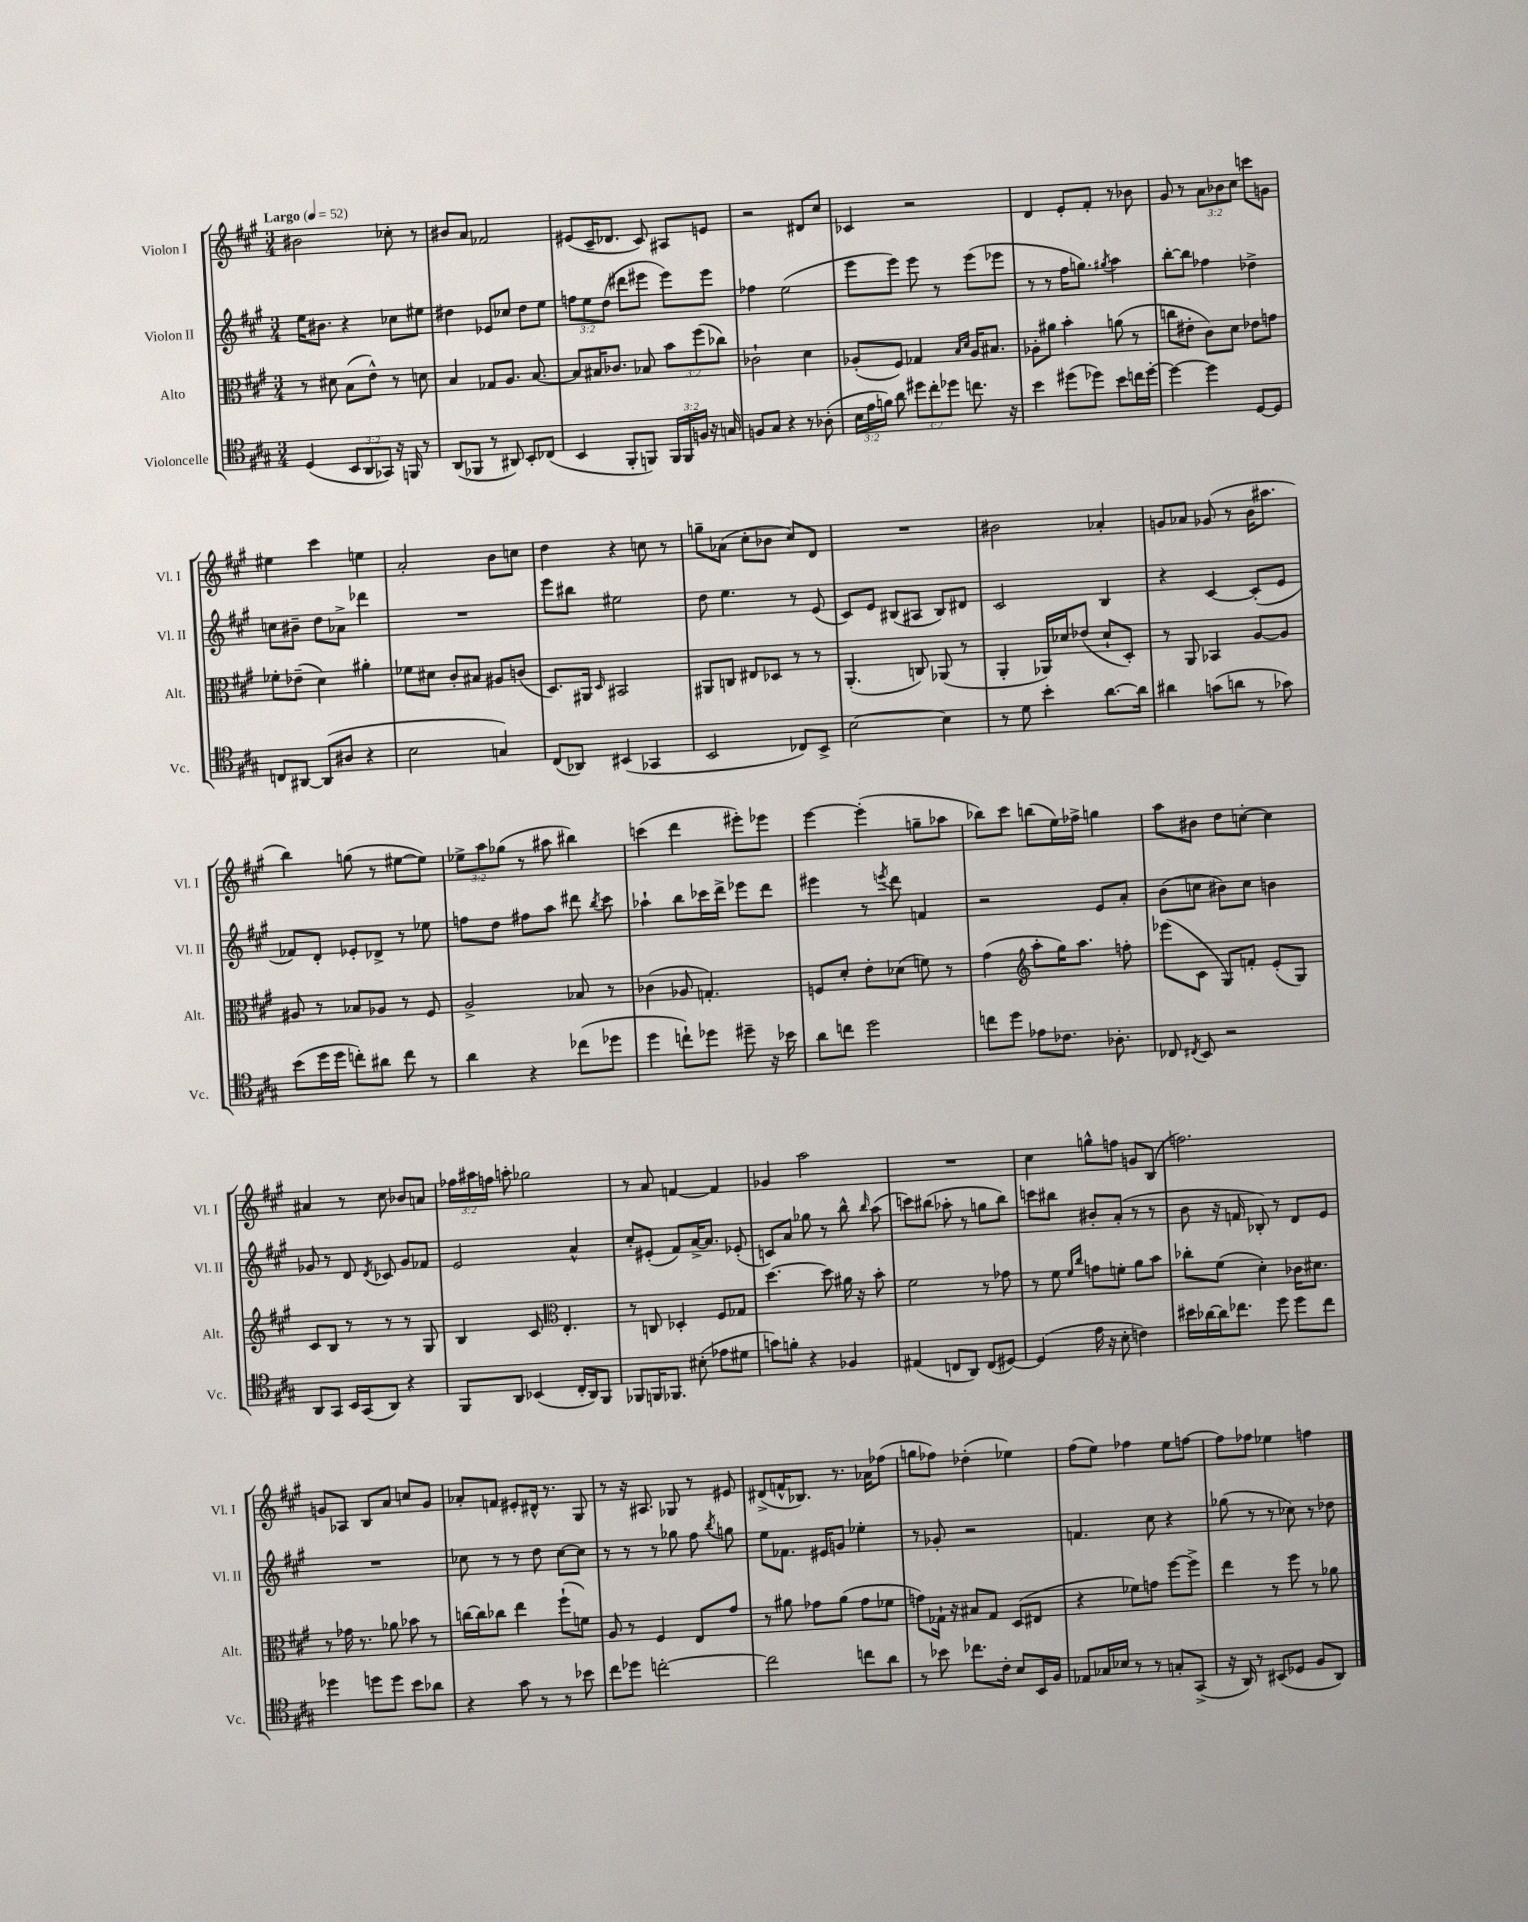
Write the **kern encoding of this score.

**kern	**kern	**kern	**kern
*staff4	*staff3	*staff2	*staff1
*clefC4	*clefC3	*clefG2	*clefG2
*k[f#c#g#]	*k[f#c#g#]	*k[f#c#g#]	*k[f#c#g#]
*M3/4	*M3/4	*M3/4	*M3/4
*MM52	*MM52	*MM52	*MM52
(4D	8r	16ee	2b#
.	.	8.b#	.
.	8d#	.	.
12BB	(8B	4r	.
12AA	.	.	.
.	8e^^)	.	.
12GG-)	.	.	.
16r	8r	8cc-	8cc-'
16FF	.	.	.
8r	8d	8ee#	8r
=	=	=	=
(8AA	4B	4dd#	8b#
8FF-	.	.	8a
8r	8G-	8e-	2f-
8AA#)	8.A	8cc-	.
8BB'	.	8dd#	.
.	[8.B	.	.
(8C-	.	8ee	.
=	=	=	=
4BB	8B]	12ff	(8e#
.	.	12ee	.
.	16B#	.	16c#~
.	.	(12dd	.
.	8.c-	.	8.d-
8FF#'	.	8ddd#	.
8FF)	8B-	8eee#	8c#)
24FF	12b	8eee#)	8A#
24FF	.	.	.
24F	(12ff#	.	.
16r	.	8eee#	8e
.	12cc-)	.	.
16G	.	.	.
=	=	=	=
8F	2c-`	4ff-	2r
8G#	.	.	.
4r	.	(2ee	.
8r	4d	.	8d#
(8A-'	.	.	8cc#
=	=	=	=
24B	(8A-'	8eee	4c-
24e	.	.	.
24f)	.	.	.
8a	8F#)	8eee)	.
12dd#	4G-	8eee	2r
12cc#'	.	.	.
.	.	8r	.
12dd-	.	.	.
.	16qqB	.	.
.	16qqd	.	.
8.cc	16A-	(8eee	.
.	8.B#	.	.
.	.	8eee-	.
16r	.	.	.
=	=	=	=
4b	8A-'	8r	4d
.	8a#	8r	.
(8dd#	4b'	16ff#	8e'
.	.	8.gg)	.
8dd-)	.	.	8f#'
.	.	8qgg#	.
8b	(8a	4aa	8r
16cc	8r	.	8b-
[16dd-'	.	.	.
=	=	=	=
4dd-_	8cc	[8bb'	8g#
.	8e#'	8bb]	8r
4dd-]	8c#)	4ff-	12a
.	.	.	12b-
.	8d	.	.
.	.	.	12cc#
[8D	8e-	4dd-^	8ccc
8D]	8g	.	8g
=	=	=	=
8C	8f-'	8cc	4ee#
[8AA#	(8e-~	8b#~	.
(8AA#]	4d)	8dd	4ccc#
8A#	.	8a-^	.
4r	4a#'	4ddd-	4ee
=	=	=	=
2B	8f-	2.r	2a'
.	8d#	.	.
.	8c#'	.	.
.	8B#	.	.
4G)	8A#	.	8b
.	(8c	.	8cc
=	=	=	=
(8C#	8.D)	8eee	4dd
8AA-)	.	8bb#	.
.	16AA#	.	.
.	16qqD	.	.
(4BB#	2BB#	2ee#	4r
4GG-	.	.	8cc
.	.	.	8r
=	=	=	=
2BB	8AA#	8dd	8gg~
.	8C	4.ee	(8a-
.	8E#	.	8cc#'
.	8D-	.	8b-
8C-)	8r	8r	8cc#)
8BB^	8r	(8e	8d
=	=	=	=
[2B	(4.AA'	8c#)	2.r
.	.	8e	.
.	.	(8B#	.
.	8C)	8A#	.
4B]	(8AA-	8B#)	.
.	8r	8d#	.
=	=	=	=
8r	4AA'	2c#	2b#
8d	.	.	.
4b'	16AA-)	.	.
.	16d-	.	.
.	(8e-	.	.
[8.a	8d-`	4B	4a-'
.	8D')	.	.
16a]	.	.	.
=	=	=	=
4a#	8r	4r	8g
.	8AA	.	8a-
(8g	4BB-	[4c#	(8g-
8a	.	.	8r
8r	[8A	(8c#']	16b
.	.	.	8.aa#
8g-)	8A]	8e	.
=	=	=	=
(8b	8A#	8f-)	4bb)
16dd	8r	8d'	.
16dd	.	.	.
8cc')	8B-	8e-'	(8gg
8a#	8A-	8d-^	8r
8cc	8r	8r	[8ee#
8r	8F#	8ee-	8ee#])
=	=	=	=
4a	2A^	8ff	12ee-^
.	.	.	12aa
.	.	8dd	.
.	.	.	(12gg-
4r	.	8ff#	8r
.	.	8aa	8aa#
(8cc-	8B-	8ddd#	4bb#)
.	.	8qbb	.
8dd-	8r	8ccc#	.
=	=	=	=
4dd	(4c-	4aa-`	(4ccc
8cc`)	8A-	8bb	4ddd
8dd-	4.G')	16ccc-	.
.	.	16ddd^	.
8dd#~	.	8eee-	8eee#')
16r	.	8ddd	8eee-
16b-	.	.	.
=	=	=	=
8a	8F	4eee#	[4eee
8cc	8d'	.	.
2dd	8e'	8r	(4eee']
.	.	8qeee	.
.	(8d-	8ddd	.
.	8f)	4f	8gg~
.	8r	.	8aa-
=	=	=	=
8cc	(4g#	2r	8bb-)
8dd	.	.	8ccc#
*	*clefG2	*	*
8e-	8aa'	.	(8bb
8.c-	16gg#)	.	16ee)
.	8.aa	.	16ff-^
.	.	8e	4gg
8.A-'	.	.	.
.	8ff'	8a'	.
=	=	=	=
8C-	(8eee-	(8b	8aa
8qC#	.	.	.
8BB	8c#	8cc	8b#
2r	8G#)	8b#)	8dd
.	8f'	8cc	[8cc'
.	(8e'	4b	4cc]
.	8G#)	.	.
=	=	=	=
8AA	8c#	8g-	4a#
8GG#	8B	8r	.
16BB	8r	8d	8r
(16GG#	.	.	.
.	.	8qd	.
8AA)	8r	8c-	8cc#
4r	8r	8g-	8b-
.	8G#	8f-	8a
=	=	=	=
8FF#	4B	2e	24ff-
.	.	.	24aa#
.	.	.	24ff
8AA	.	.	8aa'
(4BB-	8c#	.	2gg-
*	*clefC3	*	*
.	4.E'	.	.
16C#'	.	4a^^	.
16AA)	.	.	.
8FF#	.	.	.
=	=	=	=
8FF-	8r	8cc#'	8r
16FF	8C	(8e#'	8a
8.FF-	.	.	.
.	4D-'	8f#)	[4f
(8B#'	.	[16a^	.
.	.	8.a]	.
8e-	8F#	.	4f]
8d#	8G-	(8e-'	.
=	=	=	=
8g)	[4.dd	8c)	4g-
8f'	.	8a	.
4r	.	8gg-	2aa
.	8dd]	8r	.
4F-	16a#	8bb^^	.
.	16r	.	.
.	.	16qqbb	.
.	8b'	(8aa	.
=	=	=	=
(4E#	2f#	8ccc)	2.r
.	.	(8bb#	.
8C	.	8aa-'	.
8AA)	.	8r	.
(8C	8r	8gg	.
[8D#)	8g-	8bb#)	.
=	=	=	=
(4D#]	8r	8ccc	4cc#
.	8f#	8bb#	.
.	16qqf#	.	.
.	16qqcc#	.	.
16e	8g	8b#'	8gg^^
16r	.	.	.
8B'	8f'	(8a'	8ff
4c)	8a	8r	8g
.	8b	8r	(8B
=	=	=	=
16b#	8cc-'	8b	2.ff)
[16a-	.	.	.
16a-]	(8f#	16r	.
8.cc-	.	16f	.
.	4d')	8B-')	.
8dd	.	8r	.
8dd	16c-	8d	.
.	8.d#	.	.
8cc-	.	8e	.
=	=	=	=
4dd-	8r	2.r	8g
.	16g-	.	8A-
.	8.r	.	.
8dd	.	.	8B
8dd	8a-	.	8a
8b	8b-	.	8cc
8a-	8r	.	8g
=	=	=	=
4r	[16cc	8cc-	8a-'
.	16cc]	.	.
.	8cc-	8r	8f
8g#	4ee	8r	8e#'
8r	.	8dd	16d#^^
.	.	.	8.r
8r	(8ff#`	[8cc-	.
8b-	8f)	8cc-]	8G#
=	=	=	=
8cc#	8A	8r	8r
8dd-	8r	8r	16r
.	.	.	8.A#
[2cc'	4F#	8r	.
.	.	8gg-	8G-
.	8E	8ff#	8r
.	.	8qbb	.
.	8g#	8gg	8e#
=	=	=	=
2cc]	8r	8ee	(8d#^
.	8a#	8.f-	16f^^
.	.	.	8.B-)
.	8g-	.	.
.	.	16e#	.
.	(8a#	8g	8.r
8cc	8g-	4ee-'	.
.	.	.	16a-
8a	8f-	.	(8ff-
=	=	=	=
8r	8g)	8r	8gg
8b-	16G-`	8g-'	8ff-)
.	16r	.	.
8.cc-	8B#	2r	(4dd-'
.	8G-	.	.
16c#'	.	.	.
8B	(8D	.	4ee-)
16BB	8E#	.	.
16F#	.	.	.
=	=	=	=
8E-	4r	4.f	(8ff#
16G-	.	.	8ee)
16B-	.	.	.
8r	8f-)	.	4ff-
8r	8g	8cc#	.
8G'	[8ff#	4r	8ee
(8GG#^	8ff#^]	.	[8ff
=	=	=	=
16r	4ee	(8gg-	8ff]
16AA)	.	.	.
8r	.	8r	8ff-
(8BB#	8r	8r	4ee-
8D-	8ff#	8cc-)	.
8F#	8r	8r	4ff
8AA)	8a-	8dd-	.
==	==	==	==
*-	*-	*-	*-
